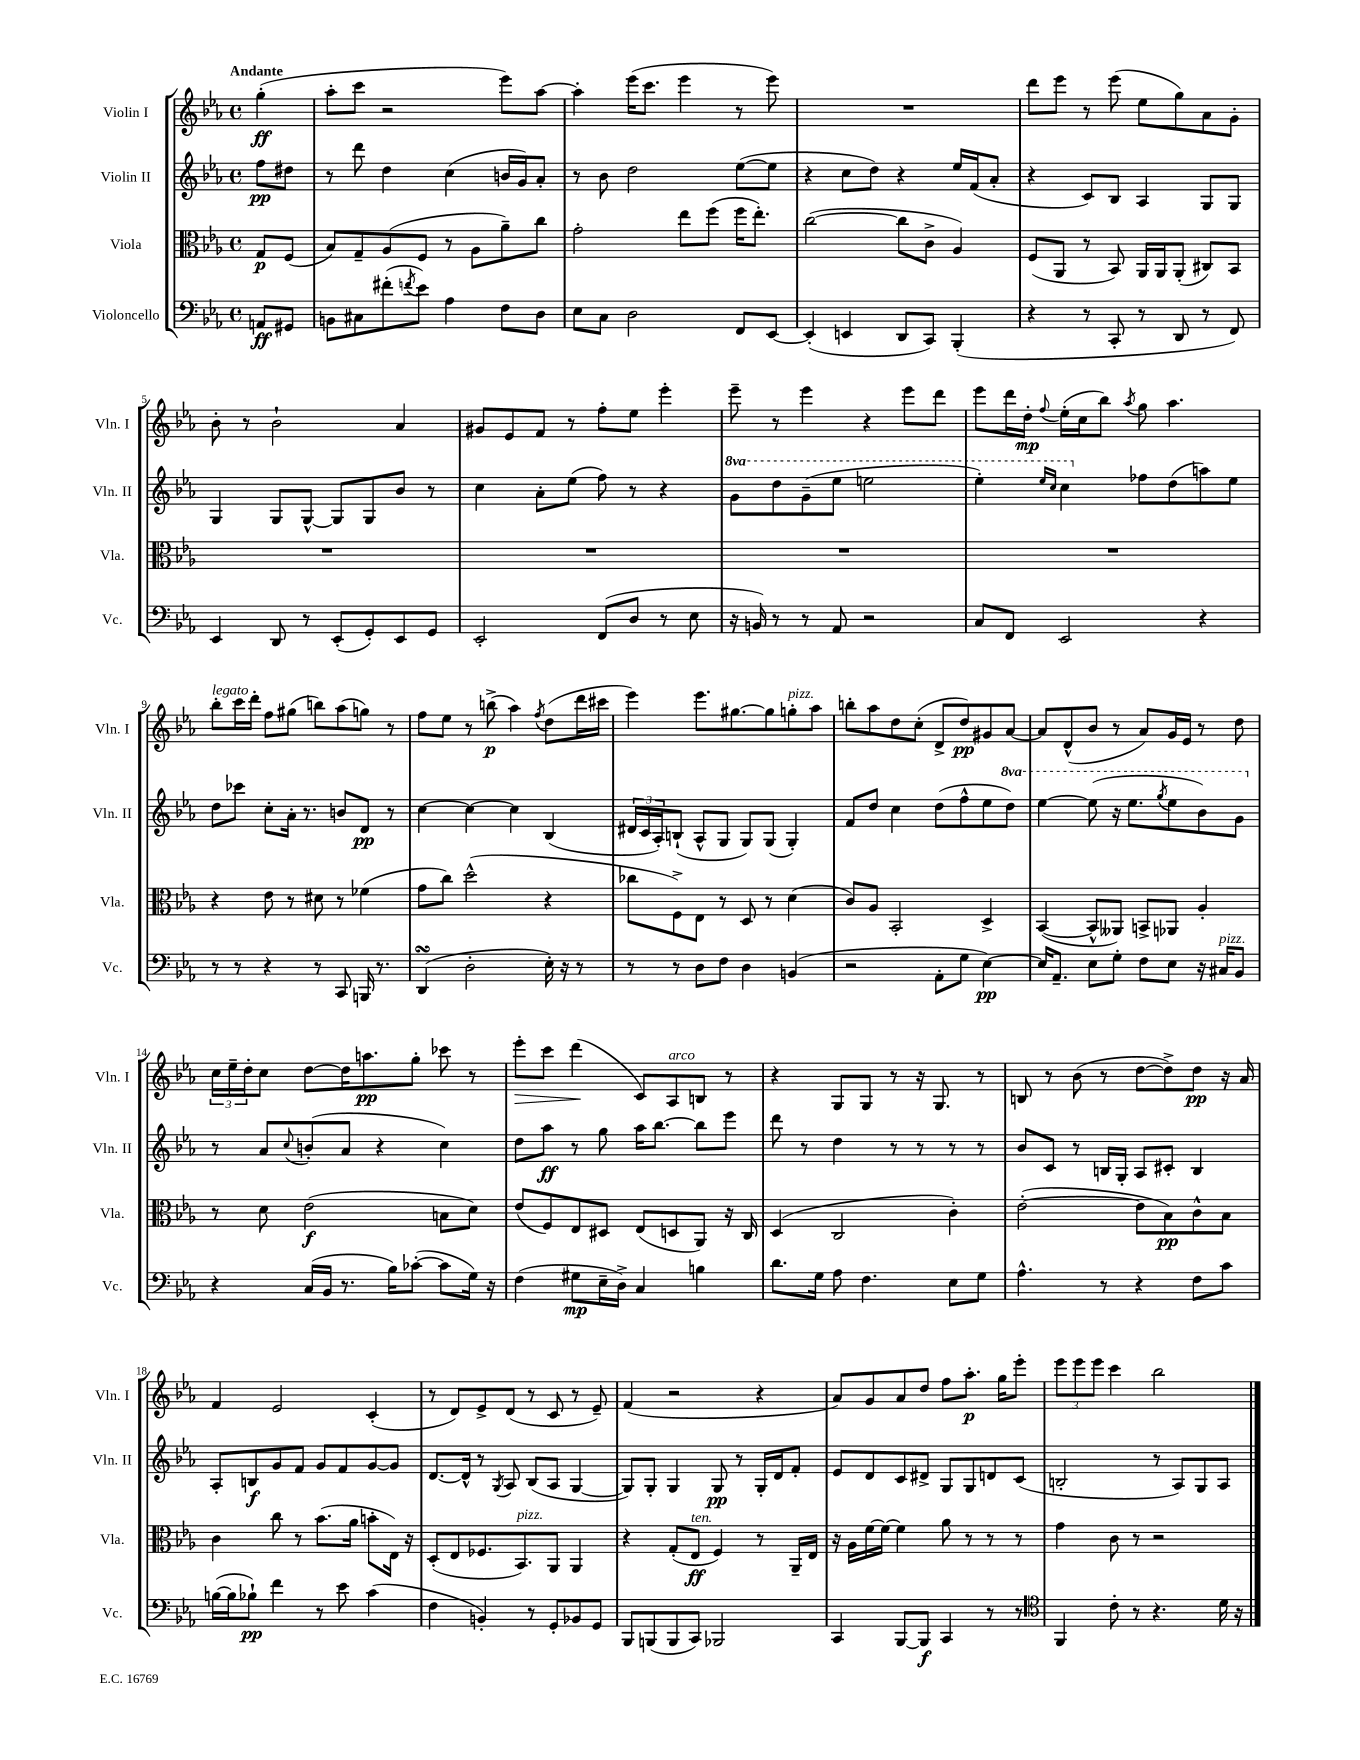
<<
\new StaffGroup <<
\new Staff = "s0" \with { instrumentName = "Violin I" shortInstrumentName = "Vln. I" } {
    \clef treble \key ees \major \defaultTimeSignature \time 4/4 \partial 4 \tempo "Andante"
    g''4-.\ff( |
    aes''8-. c'''8 r2 ees'''8) aes''8~ |
    aes''4-. ees'''16( c'''8. ees'''4 r8 ees'''8) |
    R1 |
    d'''8 ees'''8 r8 ees'''8( ees''8 g''8) aes'8 g'8-. |
    bes'8-. r8 bes'2-! aes'4 |
    gis'8 ees'8 f'8 r8 f''8-. ees''8 ees'''4-. |
    ees'''8-- r8 ees'''4 r4 ees'''8 d'''8 |
    ees'''8 d'''16 d''16-.\mp \appoggiatura { f''8 } ees''16-.( c''16 bes''8) \acciaccatura { aes''8 } g''8 aes''4. |
    bes''8-.^\markup { \italic "legato" } c'''16 d'''16-. f''8 gis''8( b''8) aes''8( g''8) r8 |
    f''8 ees''8 r8 b''8->\p( aes''4) \acciaccatura { f''8 } d''8( d'''16 cis'''16 |
    ees'''4) ees'''8. gis''8.~ gis''8 g''8-.^\markup { \italic "pizz." } aes''8 |
    b''8-. aes''8 d''8 c''8-.( d'8-> d''8\pp) gis'8 aes'8~ |
    aes'8 d'8-^( bes'8 r8 aes'8) g'16 ees'16 r8 d''8 |
    \tuplet 3/2 { c''16 ees''16-- d''16-. } c''8 d''8~ d''16 a''8.\pp g''8-. ces'''8 r8 |
    ees'''8-.\> c'''8 d'''4\!( c'8) aes8^\markup { \italic "arco" } b8 r8 |
    r4 g8 g8 r8 r16 g8. r8 |
    b8 r8 bes'8( r8 d''8~ d''8->) d''8\pp r16 aes'16 |
    f'4 ees'2 c'4-.( |
    r8 d'8) ees'8-> d'8( r8 c'8 r8 ees'8--) |
    f'4( r2 r4 |
    aes'8) g'8 aes'8 d''8 f''8 aes''8.-.\p g''16 ees'''8-. |
    \tuplet 3/2 { ees'''8 ees'''8 ees'''8 } c'''4 bes''2 \bar "|." |
}
\new Staff = "s1" \with { instrumentName = "Violin II" shortInstrumentName = "Vln. II" } {
    \clef treble \key ees \major \defaultTimeSignature \time 4/4 \set Staff.ottavationMarkups = #ottavation-simple-ordinals \partial 4
    f''8\pp dis''8 |
    r8 d'''8 d''4 c''4( b'16 g'16) aes'8-. |
    r8 bes'8 d''2 ees''8~( ees''8 |
    r4 c''8 d''8) r4 ees''16 f'16( aes'8-. |
    r4 c'8) bes8 aes4 g8 g8 |
    g4 g8 g8~-^ g8 g8 bes'8 r8 |
    c''4 aes'8-. ees''8( f''8) r8 r4 |
    \ottava #1 g''8 d'''8 g''8--( ees'''8 e'''2 |
    ees'''4-.) \grace { ees'''16 c'''16 } c'''4 \ottava #0 fes''8 d''8( a''8) ees''8 |
    d''8 ces'''8 c''8-. aes'16-. r8. b'8 d'8\pp r8 |
    c''4~ c''4~ c''4 bes4( |
    \tuplet 3/2 { dis'16 c'16 aes16-.) } b8-!( aes8-^ g8 g8) g8( g4-.) |
    f'8 d''8 c''4 d''8( f''8-^ ees''8 \ottava #1 d'''8) |
    ees'''4~ ees'''8( r16 ees'''8. \acciaccatura { g'''8 } ees'''8 bes''8) g''8 \ottava #0 |
    r8 aes'8 \appoggiatura { c''8 } b'8-.( aes'8 r4 c''4) |
    d''8 aes''8\ff r8 g''8 aes''16 bes''8.~ bes''8 ees'''8 |
    d'''8 r8 d''4 r8 r8 r8 r8 |
    bes'8 c'8 r8 b16 g16-. aes8 cis'8-. b4 |
    aes8-. b8\f g'8 f'8 g'8 f'8 g'8~ g'8 |
    d'8.~ d'16-^ r8 \acciaccatura { g8 } aes8 bes8( aes8 g4~ |
    g8) g8-. g4 g8\pp r8 g16-. d'16 f'8-. |
    ees'8 d'8 c'8 dis'8-> g8 g8 d'8 c'8( |
    b2-. r8 aes8) g8 aes8 \bar "|." |
}
\new Staff = "s2" \with { instrumentName = "Viola" shortInstrumentName = "Vla." } {
    \clef alto \key ees \major \defaultTimeSignature \time 4/4 \partial 4
    g8\p f8( |
    bes8) g8-- aes8( f8 r8 aes8 aes'8--) c''8 |
    g'2-. ees''8 f''8( f''16 ees''8.-.) |
    c''2~( c''8 c'8-> aes4) |
    f8( aes,8 r8 bes,8) aes,16 aes,16 aes,8-.( cis8) bes,8 |
    R1 |
    R1 |
    R1 |
    R1 |
    r4 ees'8 r8 dis'8 r8 fes'4( |
    g'8 c''8) d''2-^( r4 |
    ces''8 f8->) ees8 r8 d8 r8 d'4( |
    c'8) aes8 bes,2-. d4-> |
    bes,4~( bes,8-^ aeses,8) b,8-> aes,8 aes4-. |
    r8 d'8 ees'2\f( b8 d'8) |
    ees'8( f8) ees8 dis8 ees8( d8 aes,8) r16 c16 |
    d4( c2 c'4-.) |
    ees'2~-.( ees'8 bes8\pp) c'8-^ bes8 |
    c'4 c''8 r8 bes'8.( aes'16 b'8-. ees16) r16 |
    d8-.( ees8 fes8. bes,8.^\markup { \italic "pizz." }) aes,8 aes,4 |
    r4 g8-.( ees8\ff^\markup { \italic "ten." } f4) r8 aes,16-- ees16 |
    r16 aes16 f'16~ f'16~ f'4 aes'8 r8 r8 r8 |
    g'4 c'8 r8 r2 \bar "|." |
}
\new Staff = "s3" \with { instrumentName = "Violoncello" shortInstrumentName = "Vc." } {
    \clef bass \key ees \major \defaultTimeSignature \time 4/4 \partial 4
    a,8\ff gis,8 |
    b,8 cis8 fis'8-.( \acciaccatura { f'8 } ees'8) aes4 f8 d8 |
    ees8 c8 d2 f,8 ees,8~ |
    ees,4-.( e,4 d,8 c,8) bes,,4-.( |
    r4 r8 c,8-. r8 d,8 r8 f,8) |
    ees,4 d,8 r8 ees,8-.( g,8-.) ees,8 g,8 |
    ees,2-. f,8( d8 r8 ees8 |
    r16 b,16) r8 r8 aes,8 r2 |
    c8 f,8 ees,2 r4 |
    r8 r8 r4 r8 c,8 b,,16 r8. |
    d,4\turn( d2-. ees16-.) r16 r8 |
    r8 r8 d8 f8 d4 b,4( |
    r2 aes,8-. g8 ees4~\pp) |
    ees16 aes,8.-- ees8 g8-. f8 ees8 r16 cis16^\markup { \italic "pizz." } bes,8 |
    r4 c16( bes,16 r8. bes16) ces'8~-.( ces'8 g16) r16 |
    f4( gis8\mp ees16-- d16->) c4 b4 |
    d'8. g16 aes8 f4. ees8 g8 |
    aes4.-^ r8 r4 f8 c'8 |
    b16~( b16 bes8-!\pp) f'4 r8 ees'8 c'4( |
    f4 b,4-.) r8 g,8-. bes,8 g,8 |
    bes,,8 b,,8( b,,8 c,8) bes,,2 |
    c,4 bes,,8~ bes,,8\f c,4 r8 r8 |
    \clef tenor f,4 c'8-. r8 r4. d'16 r16 \bar "|." |
}
>>
>>
